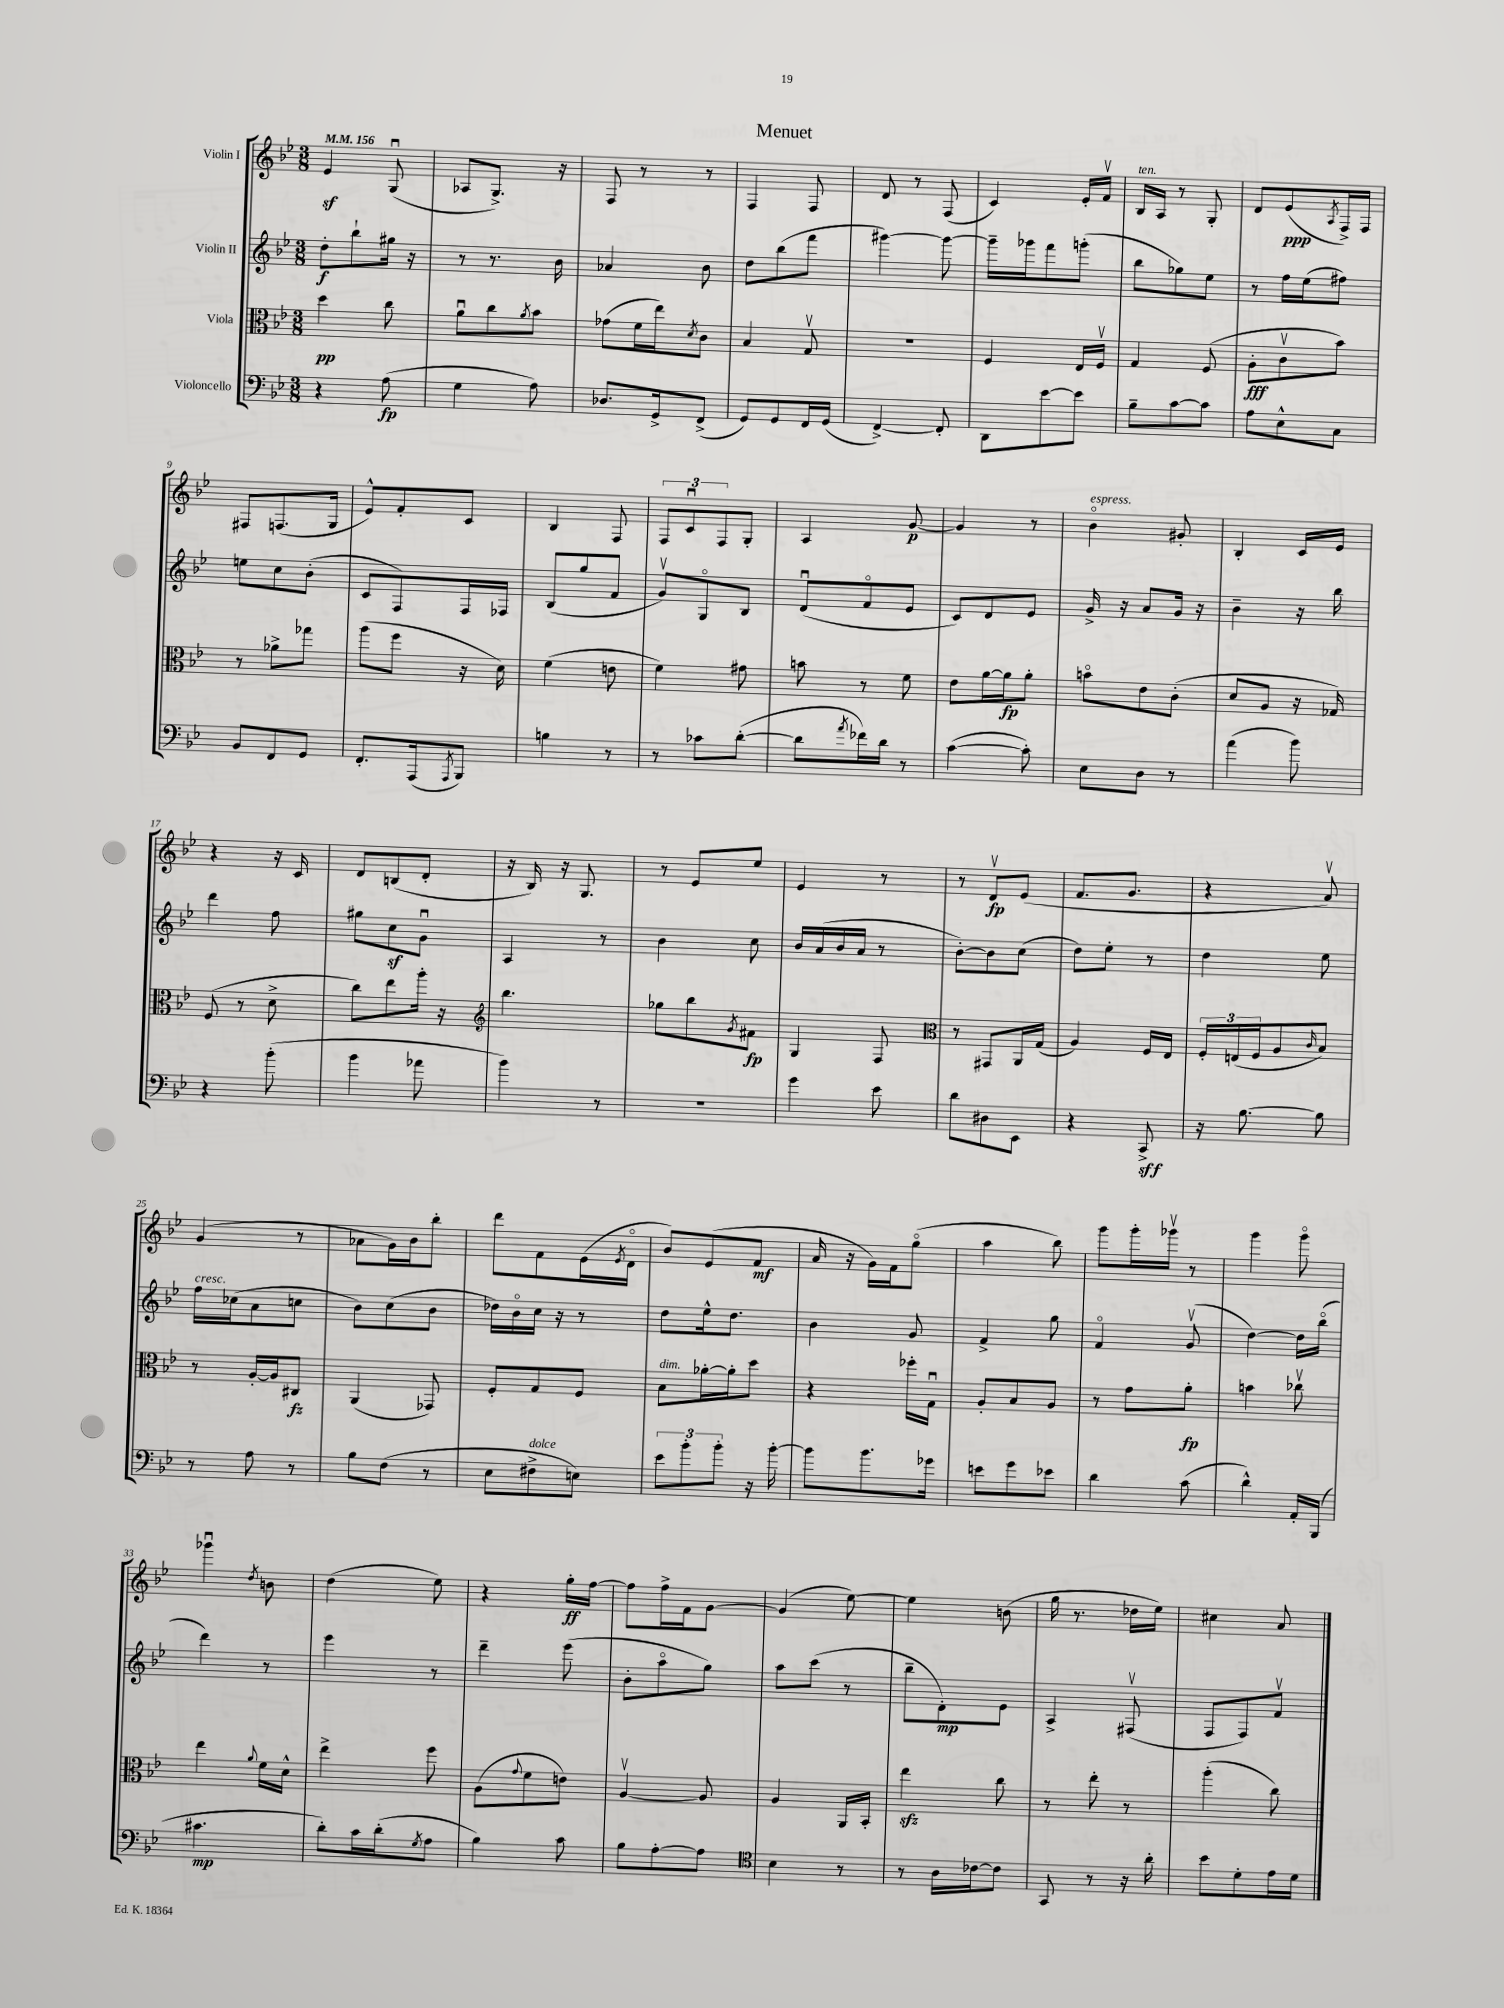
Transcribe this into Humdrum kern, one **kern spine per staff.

**kern	**kern	**kern	**kern
*staff4	*staff3	*staff2	*staff1
*clefF4	*clefC3	*clefG2	*clefG2
*k[b-e-]	*k[b-e-]	*k[b-e-]	*k[b-e-]
*M3/8	*M3/8	*M3/8	*M3/8
*MM156	*MM156	*MM156	*MM156
4r	4dd\	8dd'\L	4e-/
.	.	8bb-`\	.
(8A\	8cc\	16gg#\Jk	(8Gu/
.	.	16r	.
=	=	=	=
4G\	8au\L	8r	8A-/L
.	8cc\	8.r	8.G^/J)
.	8qa/	.	.
8A\)	8b-\J	.	.
.	.	16b-\	16r
=	=	=	=
8.D-/L	(8g-\L	4a-/	8F/
.	16f\L	.	8r
16GG^/k	16ee-\J)	.	.
.	8qd/	.	.
(8FF^/J	8c\J	8b-\	8r
=	=	=	=
8GG/L)	4B-/	8dd\L	4F/
8GG/	.	(8bb-\	.
16FF/L	8Gv/	8fff\J	8F/
(16GG/JJ	.	.	.
=	=	=	=
[4FF^/)	4.r	[4ggg#\)	8d/
.	.	.	8r
8FF'/]	.	8ggg#\_	(8F/
=	=	=	=
8DD\L	4F/	16ggg#~\]LL	4c/)
.	.	16ggg-\J	.
[8e-\	.	8fff\	.
8e-\]J	16E-/LL	(8ggg'\J	16e-'/LL
.	16Fv/JJ	.	16fv/JJ
=	=	=	=
8B-~\L	4G/	8bb-\L	16B-/LL
.	.	.	16A/JJ
[8c\	.	8gg-\)	8r
8c\]J	(8F/	8ee-\J	8G'/
=	=	=	=
8A\L	8A'\L	8r	8d/L
8E-^^\	8cv\	16ff\LL	(8e-/
.	.	(16ee-\J	.
.	.	.	8qA/
8C\J	8b-\J)	8ff#\J)	16F^/L)
.	.	.	16F/JJ
=	=	=	=
8BB-/L	8r	8ee\L	8F#/L
8FF/	8a-^\L	8cc\	(8.F/
8GG/J	8gg-\J	(8b-'\J	.
.	.	.	16G/Jk
=	=	=	=
8.FF'/L	(8aa\L	8c/L	8e-^^/L)
.	8ff\J	8F/)	8f'/
(16AAA/k	.	.	.
8qAAA/	.	.	.
8BBB-/J)	16r	16F/L	8c/J
.	16d\)	16F-/JJ	.
=	=	=	=
4B\	(4f\	(8B-/L	4B-/
.	.	8gg/	.
8r	8e\	8f/J	8F/
=	=	=	=
8r	4f\)	8gv/L)	12F/L
.	.	.	12cu/
8c-\L	.	8Go/	.
.	.	.	12F/
([8d'\J	8g#\	8B-/J	8G'/J
=	=	=	=
8d\]L	8b\	(8du/L	4A/
8qa/	.	.	.
16f-\L)	8r	8fo/	.
16d\JJ	.	.	.
8r	8f\	8e-/J	[8g/
=	=	=	=
([4c\	8e-\L	8c/L)	4g/]
.	[16a\L	8d/	.
.	16a\]J	.	.
8c'\])	8a'\J	8e-/J	8r
=	=	=	=
8E-\L	8bo\L	16g^/	4b-o\
.	.	16r	.
8D\J	8e-\	8a/L	.
8r	(8c'\J	16g/Jk	8g#'/
.	.	16r	.
=	=	=	=
(4a\	8d/L	4b-~\	4B-'/
.	8A/J	.	.
8b-\)	16r	16r	16c/LL
.	16G-/)	16bb-\	16e-/JJ
=	=	=	=
4r	(8F/	4ddd\	4r
.	8r	.	.
(8b-'\	8d^\	8ff\	16r
.	.	.	16c/
=	=	=	=
4b-\	8cc\L)	8gg#\L	8d/L
.	8ee-\	8cc\	(8B/
8a-\	16aa'\Jk	8gu\J	8d'/J
.	16r	.	.
=	=	=	=
*	*clefG2	*	*
4b-\)	4.bb-\	4A/	16r
.	.	.	16B-/)
.	.	.	16r
.	.	.	8.G/
8r	.	8r	.
=	=	=	=
4.r	8gg-\L	4b-\	8r
.	8bb-\	.	8e-/L
.	8qg/	.	.
.	8f#\J	8cc\	8ee-/J
=	=	=	=
4g\	4G/	16b-/LL	4e-/
.	.	(16a/	.
.	.	16b-/	.
.	.	16a/JJ	.
8e-\	8F/	8r	8r
=	=	=	=
*	*clefC3	*	*
8d\L	8r	[8b-'\L)	8r
8D#\	8GG#/L	8b-\]	8dv/L
8EE-\J	16AA/L	(8cc\J	(8e-/J
.	(16G/JJ	.	.
=	=	=	=
4r	4A/)	8dd\L)	8.f/L
.	.	8ee-'\J	.
.	.	.	8.g/J
8CC^/	16F/LL	8r	.
.	16E-/JJ	.	.
=	=	=	=
16r	24F'/LL	4dd\	4r
.	(24E/	.	.
[8.B-\	.	.	.
.	24F/J	.	.
.	8A/	.	.
.	16qqc/	.	.
8B-\]	8B-/J)	8ee-\	8av/)
=	=	=	=
8r	8r	16ff\LL	(4g/
.	.	(16cc-\J	.
8A\	[16A'/LL	8a\	.
.	16A/]J	.	.
8r	8C#/J	8cc\J	8r
=	=	=	=
8B-\L	(4AA/	8b-\L)	8a-\L
(8F\J	.	(8cc\	16g\L)
.	.	.	16b-\J
8r	8GG-/)	8b-\J	8bb-'\J
=	=	=	=
8E-\L	8F'/L	16dd-\LL)	8ddd\L
.	.	16b-o\	.
8F#^\	8G/	16cc\JJ	8f\
.	.	16r	.
8E\J)	8F/J	8r	(16e-\L
.	.	.	8qe-/
.	.	.	16do\JJ
=	=	=	=
12e-\L	8B-\L	8dd\L	8b-/L)
12b-'\	.	.	.
.	[16a-'\L	16ee-^^\k	(8e-/
12b-'\J	.	.	.
.	16a-'\]J	8.dd\J	.
16r	8dd\J	.	8f/J
[16b-'\	.	.	.
=	=	=	=
8b-\]L	4r	4b-\	16a/
.	.	.	16r
8.b-\	.	.	16g\LL)
.	.	.	16f\J
.	16ff-'\LL	8g/	(8ggo\J
16g-\Jk	16Gu\JJ	.	.
=	=	=	=
8e\L	8A'/L	4f^/	4aa\
8g\	8B-/	.	.
8e-\J	8A/J	8gg\	8bb-\)
=	=	=	=
4d\	8r	4fo/	8ggg\L
.	8g\L	.	16ggg'\L
.	.	.	16ggg-v\JJ
(8c\	8a'\J	(8gv/	8r
=	=	=	=
4d^^\)	4b\	[4dd\)	4ggg\
16AA'/LL	8cc-v\	16dd\]LL	8gggo\
(16BBB-/JJ	.	(16bb-o\JJ	.
=	=	=	=
4.c#\	4ee-\	4ddd\)	4ggg-u\
.	8qqa/	.	8qdd/
.	16f\LL	8r	8b\
.	16d^^\JJ	.	.
=	=	=	=
8d'\L)	4ee-^\	4eee-\	(4dd\
16c\L	.	.	.
(16d'\J	.	.	.
8qG/	.	.	.
8A\J	8ff\	8r	8ee-\)
=	=	=	=
4B-\)	(8A\L	4ddd~\	4r
.	8qqg/	.	.
.	8f\	.	.
8c\	8e\J)	(8eee-\	16gg'\LL
.	.	.	[16ff\JJ
=	=	=	=
8B-\L	[4Av/	8b-'\L	8ff\]L
[8A'\	.	8aao\	16ff^\L
.	.	.	16f\J
8A\]J	8A/]	8gg\J)	[8g\J
=	=	=	=
*clefC4	*	*	*
4B-\	4A/	8aa\L	(4g/]
.	.	(8ccc\J	.
8r	16AA/LL	8r	[8ee-\)
.	16BB-'/JJ	.	.
=	=	=	=
8r	4ee-\	8bb-~\L	4ee-\]
16A\LL	.	8d'\)	.
[16c-\J	.	.	.
8c-\]J	8cc\	8e-\J	(8b\
=	=	=	=
8GG/	8r	4A^/	16gg\
.	.	.	8.r
8r	8ee-'\	.	.
16r	8r	(8F#v/	16dd-\LL
16a'\	.	.	16ee-\JJ)
=	=	=	=
8b-\L	(4aa'\	8F/L	4cc#\
8d'\	.	8F/)	.
16e-\L	8cc\)	8fv/J	8a/
16d\JJ	.	.	.
==	==	==	==
*-	*-	*-	*-
